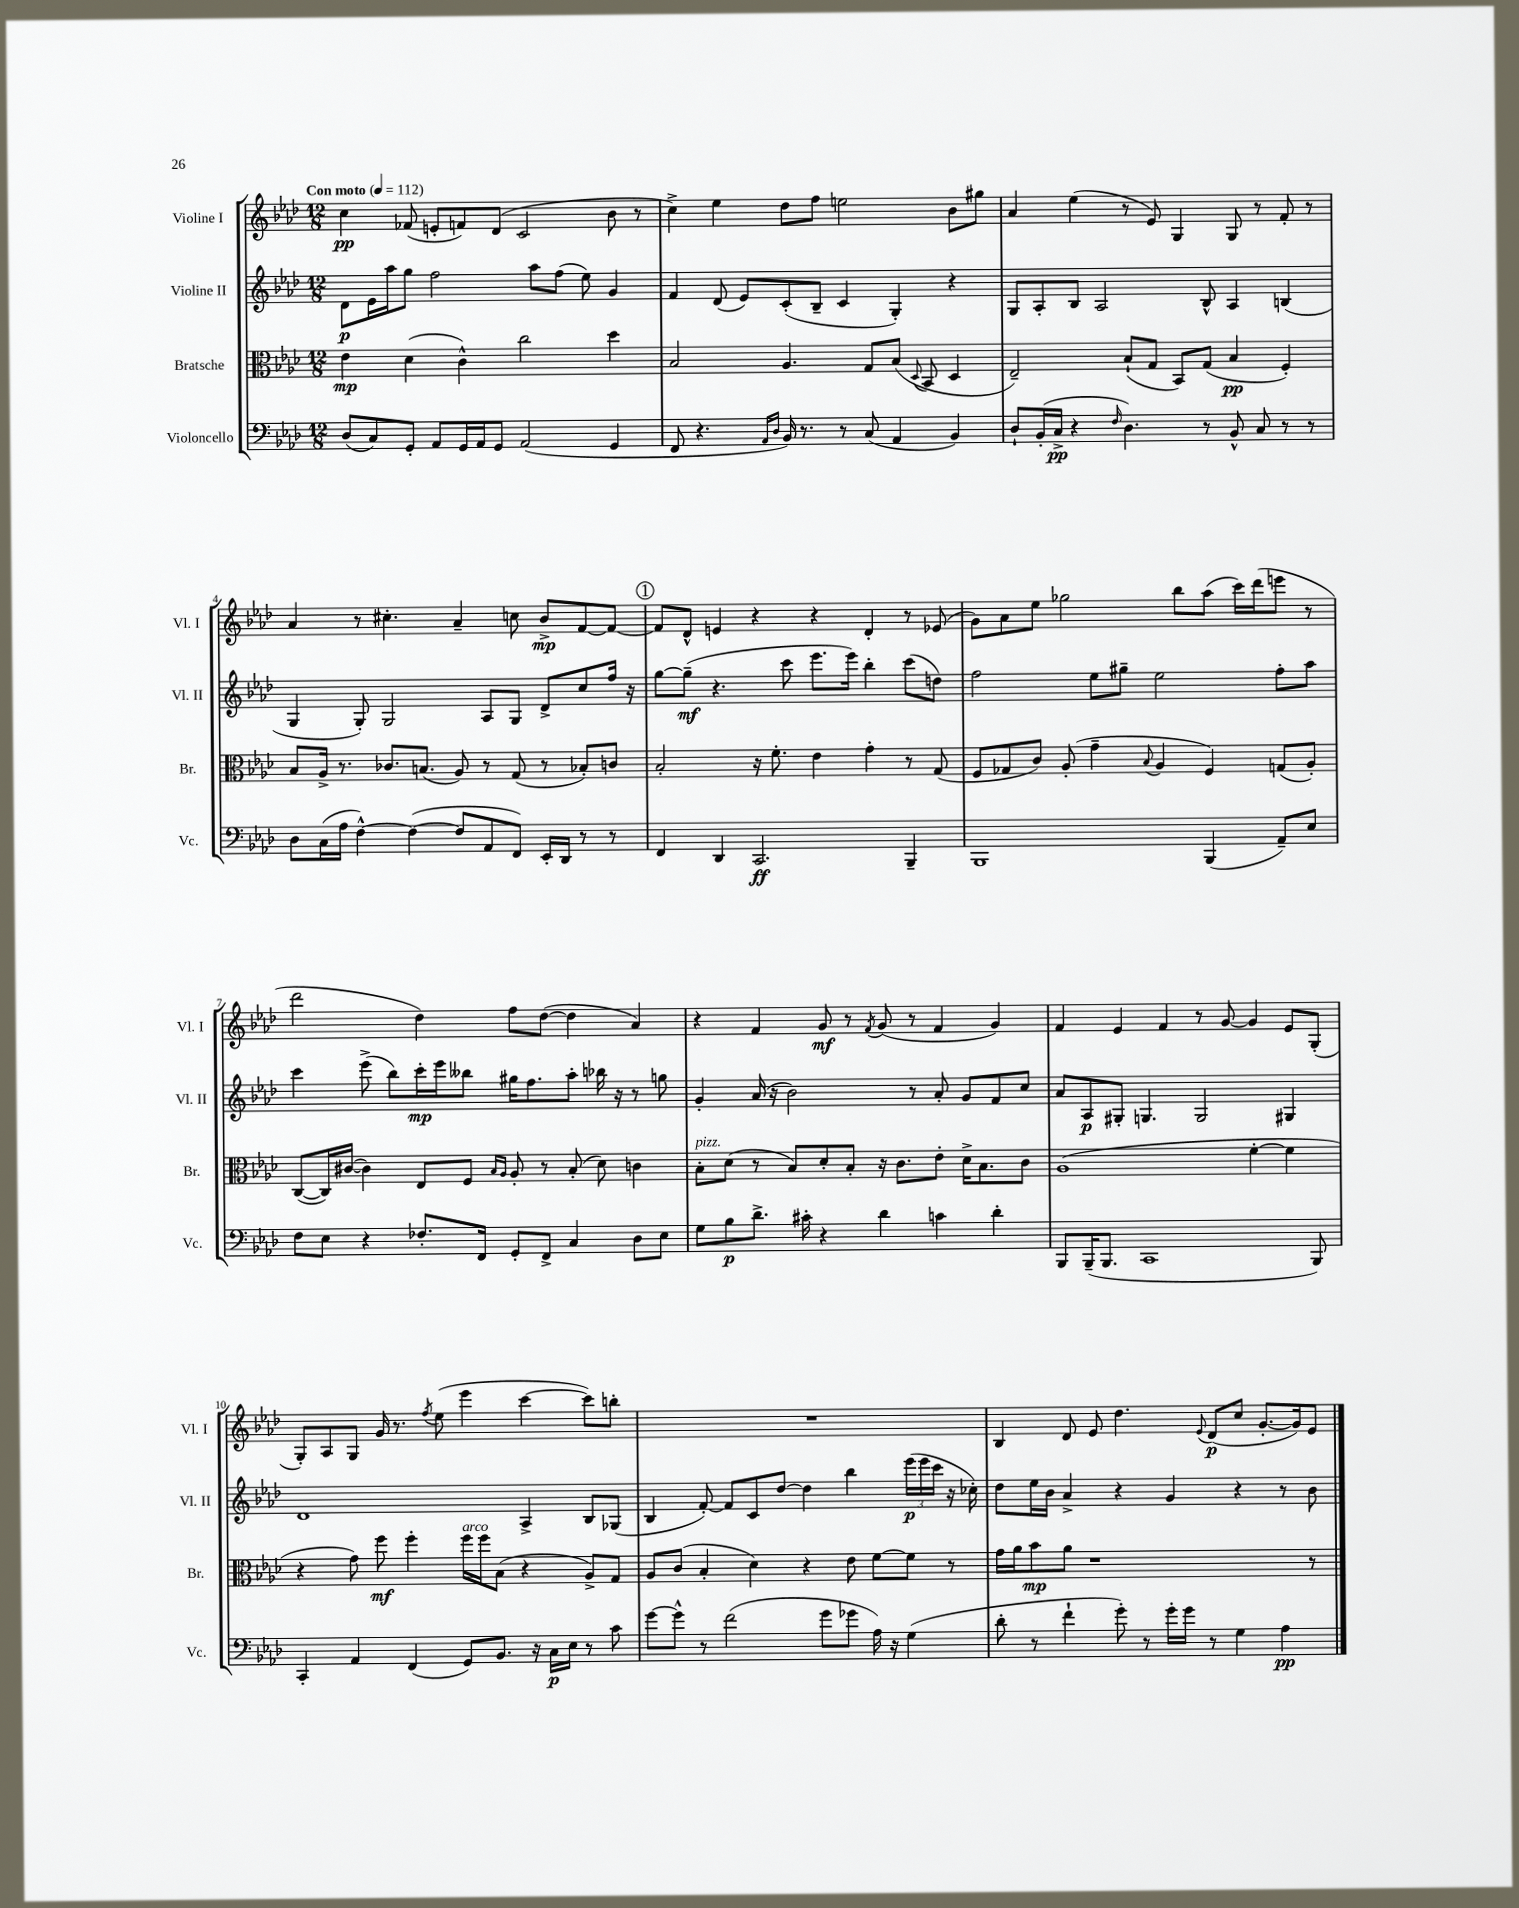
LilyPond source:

<<
\new StaffGroup <<
\new Staff = "s0" \with { instrumentName = "Violine I" shortInstrumentName = "Vl. I" } {
    \clef treble \key aes \major \numericTimeSignature \time 12/8 \tempo "Con moto" 4 = 112
    c''4\pp fes'8( e'8-. f'8) des'8( c'2 bes'8 r8 |
    c''4->) ees''4 des''8 f''8 e''2 bes'8 gis''8 |
    aes'4 ees''4( r8 ees'8) g4 g8 r8 f'8-. r8 |
    aes'4 r8 cis''4.-. aes'4-- c''8 bes'8->\mp f'8~ f'8~ |
    \mark \markup { \circle "1" } f'8 des'8-^ e'4 r4 r4 des'4-. r8 ees'8( |
    g'8) aes'8 ees''8 ges''2 bes''8 aes''8( c'''16) des'''16( e'''8 r8 |
    des'''2 des''4) f''8 des''8~( des''4 aes'4) |
    r4 f'4 g'8\mf r8 \acciaccatura { f'8 } g'8( r8 f'4 g'4) |
    f'4 ees'4 f'4 r8 g'8~ g'4 ees'8 g8-.( |
    g8-.) aes8 g8 g'16 r8. \acciaccatura { f''8 } ees''8( ees'''4 c'''4~ c'''8) b''8-. |
    R1. |
    bes4 des'8 ees'8 des''4. \appoggiatura { ees'8 } des'8\p( c''8 g'8.~-. g'16) ees'8 \bar "|." |
}
\new Staff = "s1" \with { instrumentName = "Violine II" shortInstrumentName = "Vl. II" } {
    \clef treble \key aes \major \numericTimeSignature \time 12/8
    des'8\p ees'16 aes''16 g''8 f''2 aes''8 f''8( ees''8) g'4 |
    f'4 des'8( ees'8) c'8-.( bes8-- c'4 g4-.) r4 |
    g8 aes8-. bes8 aes2 bes8-^ aes4 b4( |
    g4 g8-.) g2 aes8 g8 des'8-> c''8 f''16 r16 |
    \mark \markup { \circle "1" } g''8~ g''8--\mf( r4. c'''8 ees'''8. ees'''16) bes''4-. c'''8( d''8) |
    f''2 ees''8 gis''8-- ees''2 f''8-. aes''8 |
    c'''4 ees'''8->( bes''8) c'''16-.\mp ees'''16 beses''8 gis''16 f''8. aes''8-. bes''16 r16 r8 g''8 |
    g'4-. aes'16( r16 bes'2) r8 aes'8-. g'8 f'8 c''8 |
    aes'8 aes8\p gis8-. g4. g2 gis4 |
    des'1 aes4-> bes8 ges8( |
    bes4 f'8~-.) f'8 c'8 des''8~ des''4 bes''4 \tuplet 3/2 { ees'''16\p( ees'''16 c'''16 } r16 ces''16-.) |
    des''8 ees''16 bes'16 aes'4-> r4 g'4 r4 r8 bes'8 \bar "|." |
}
\new Staff = "s2" \with { instrumentName = "Bratsche" shortInstrumentName = "Br." } {
    \clef alto \key aes \major \numericTimeSignature \time 12/8
    ees'4\mp des'4( c'4-^) c''2 des''4 |
    bes2 aes4. g8 bes8( \appoggiatura { des8 } bes,8 des4 |
    ees2--) bes8-!( g8 bes,8) g8( bes4\pp f4-.) |
    bes8 aes16-> r8. ces'8. b8.( aes8) r8 g8( r8 bes8-.) c'8 |
    \mark \markup { \circle "1" } bes2-. r16 f'8.-. ees'4 g'4-. r8 g8( |
    f8 ges8 c'8) aes8-.( g'4-- \appoggiatura { bes8 } aes4 f4) g8( aes8-.) |
    c8~( c16) cis'16~( cis'4) ees8 f8 \grace { bes16 aes16 } aes8-. r8 bes8-.( des'8) c'4 |
    bes8-.^\markup { \italic "pizz." } des'8( r8 bes8) des'8-. bes8-. r16 c'8. ees'8-. des'16-> bes8. c'8 |
    aes1( f'4~-. f'4 |
    r4 g'8) f''8\mf f''4-. f''16^\markup { \italic "arco" } f''16 bes8( r4 aes8->) g8 |
    aes8 c'8( bes4-. des'4) r4 ees'8 f'8~ f'8 r8 |
    g'16 aes'16 bes'8\mp aes'8 r1 r8 \bar "|." |
}
\new Staff = "s3" \with { instrumentName = "Violoncello" shortInstrumentName = "Vc." } {
    \clef bass \key aes \major \numericTimeSignature \time 12/8
    des8( c8) g,8-. aes,8 g,16 aes,16 g,8 aes,2( g,4 |
    f,8 r4. \grace { aes,16 des16 } bes,16) r8. r8 c8( aes,4 bes,4) |
    des8-! bes,16-.( c16->\pp r4 \grace { f16 } des4.) r8 bes,8-^ c8 r8 r8 |
    des8 c16( aes16 f4~-^) f4~( f8 aes,8 f,8) ees,16-. des,16 r8 r8 |
    \mark \markup { \circle "1" } f,4 des,4 c,2.\ff bes,,4-- |
    bes,,1 bes,,4( aes,8--) ees8 |
    f8 ees8 r4 fes8.-. f,16 g,8-. f,8-> c4 des8 ees8 |
    g8 bes8\p des'8.-> cis'16-. r4 des'4 c'4 des'4-. |
    bes,,8 bes,,16--( bes,,8. c,1 bes,,8) |
    c,4-. aes,4 f,4( g,8) bes,8. r16 c16\p ees16 r8 c'8 |
    g'8~ g'8-^ r8 f'2( g'8 ges'8 aes16) r16 g4( |
    des'8-. r8 f'4-! g'8-.) r8 g'16-. g'16 r8 g4 aes4\pp \bar "|." |
}
>>
>>
